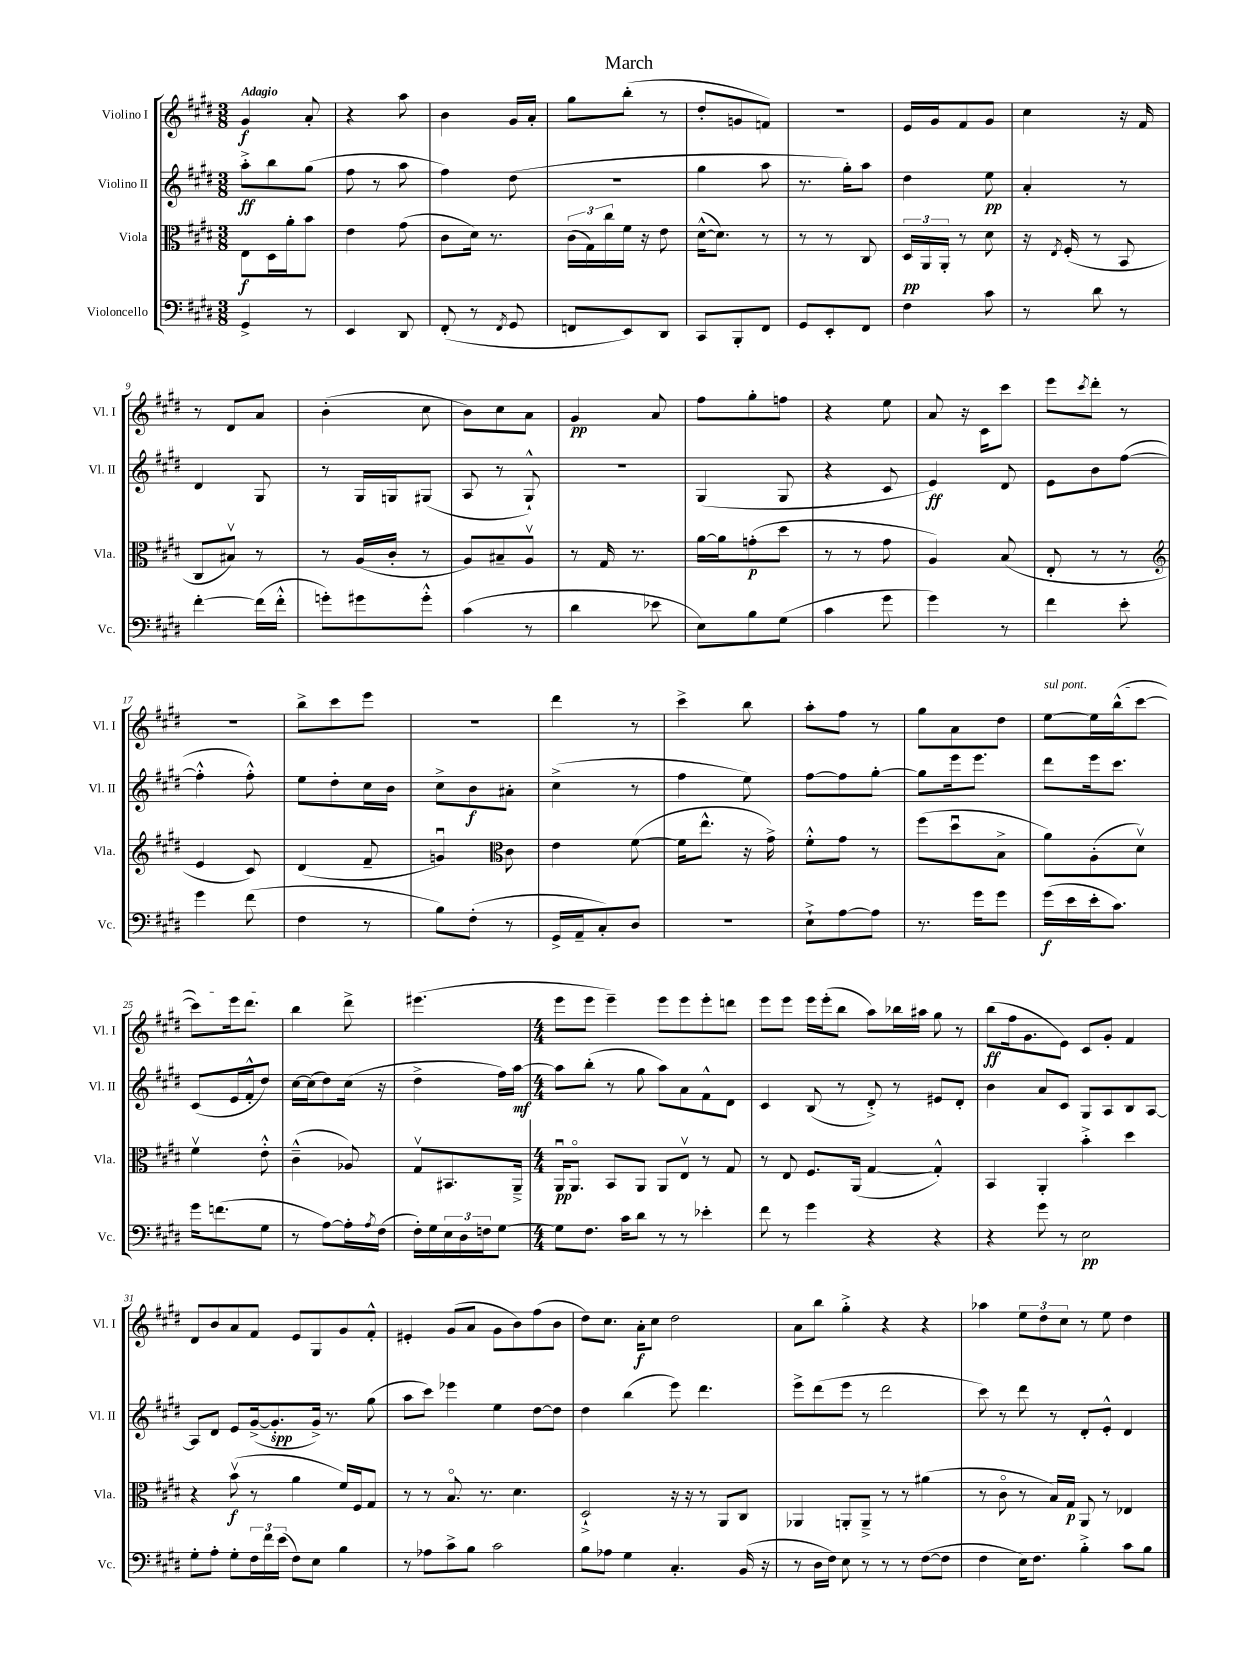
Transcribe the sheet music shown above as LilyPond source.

\header { title = "March" }
<<
\new StaffGroup <<
\new Staff = "s0" \with { instrumentName = "Violino I" shortInstrumentName = "Vl. I" } {
    \clef treble \key e \major \numericTimeSignature \time 3/8 \tempo "Adagio"
    gis'4\f a'8-. |
    r4 a''8 |
    b'4 gis'16 a'16-. |
    gis''8 b''8-.( r8 |
    dis''8-. g'8 f'8) |
    R4. |
    e'16 gis'16 fis'8 gis'8 |
    cis''4 r16 fis'16 |
    r8 dis'8 a'8 |
    b'4-.( cis''8 |
    b'8) cis''8 a'8 |
    gis'4\pp a'8 |
    fis''8 gis''8-. f''8 |
    r4 e''8 |
    a'8 r16 cis'16 cis'''8 |
    e'''8 \acciaccatura { cis'''8 } dis'''8-. r8 |
    R4. |
    b''8-> cis'''8 e'''8 |
    R4. |
    dis'''4 r8 |
    cis'''4-> b''8 |
    a''8-. fis''8 r8 |
    gis''8 a'8 dis''8 |
    \once \override TextSpanner.bound-details.left.text = \markup { \italic "sul pont." } e''8~\startTextSpan e''16 b''16-^( cis'''8~ |
    cis'''8) e'''16 dis'''8.\stopTextSpan |
    b''4 dis'''8-> |
    eis'''4.( |
    \numericTimeSignature \time 4/4 e'''8 e'''8 e'''4--) e'''8 e'''8 e'''8-. d'''8 |
    e'''8 e'''8 e'''16 e'''16-.( b''8 a''8) bes''16 ais''16 gis''8 r8 |
    b''8\ff( fis''16 gis'8. e'8) cis'8 gis'8-. fis'4 |
    dis'8 b'8 a'8 fis'8 e'8 gis8 gis'8 fis'8-.-^ |
    eis'4-. gis'8( a'8 gis'8 b'8) fis''8( b'8 |
    dis''8) cis''8. a'16-.\f cis''8 dis''2 |
    a'8 b''8 gis''4-.-> r4 r4 |
    aes''4 \tuplet 3/2 { e''8 dis''8 cis''8 } r8 e''8 dis''4 \bar "|." |
}
\new Staff = "s1" \with { instrumentName = "Violino II" shortInstrumentName = "Vl. II" } {
    \clef treble \key e \major \numericTimeSignature \time 3/8
    a''8-.->\ff b''8 gis''8( |
    fis''8 r8 a''8 |
    fis''4) dis''8( |
    R4. |
    gis''4 a''8 |
    r8. gis''16-.) a''8 |
    dis''4 e''8\pp |
    a'4-. r8 |
    dis'4 gis8 |
    r8 gis16 g16 gis8( |
    a8 r8 gis8-!-^) |
    R4. |
    gis4( gis8 |
    r4 cis'8 |
    e'4\ff) dis'8 |
    e'8 b'8 fis''8~( |
    fis''4-.-^ fis''8-.-^) |
    e''8 dis''8-. cis''16 b'16 |
    cis''8-> b'8\f ais'8-. |
    cis''4->( r8 |
    fis''4 e''8) |
    fis''8~ fis''8 gis''8~-. |
    gis''8 e'''16 e'''8. |
    dis'''8 e'''16 cis'''8. |
    cis'8( e'16 fis'16-.-^ dis''8) |
    cis''16~ cis''16( dis''8) cis''16( r16 |
    dis''4-> fis''16) a''16~\mf |
    \numericTimeSignature \time 4/4 a''8 b''8-.( r8 gis''8 a''8) a'8 fis'8-^ dis'8 |
    cis'4 b8( r8 dis'8-.->) r8 eis'8 dis'8-. |
    b'4 a'8 cis'8 gis8 a8 b8 a8~ |
    a8 dis'8 e'8 gis'16~->( gis'8.-.\spp gis'16->) r8. gis''8( |
    a''8 cis'''8) ees'''4 e''4 dis''8~ dis''8 |
    dis''4 b''4( e'''8) dis'''4. |
    e'''8-> dis'''8( e'''8 r8 dis'''2 |
    cis'''8) r8 dis'''8 r8 dis'8-. e'8-.-^ dis'4 \bar "|." |
}
\new Staff = "s2" \with { instrumentName = "Viola" shortInstrumentName = "Vla." } {
    \clef alto \key e \major \numericTimeSignature \time 3/8
    e8\f dis16 a'16-. b'8 |
    e'4 gis'8( |
    cis'8 dis'16) r8. |
    \tuplet 3/2 { cis'16( gis16) cis''16 } fis'16 r16 e'8 |
    dis'16~-^( dis'8.) r8 |
    r8 r8 cis8 |
    \tuplet 3/2 { dis16\pp a,16 a,16-. } r8 dis'8 |
    r16 \acciaccatura { e8 } fis16-.( r8 b,8 |
    cis8 bis8\upbow) r8 |
    r8 a16( cis'16-. r8 |
    a8) bis8-- a8\upbow |
    r8 gis16 r8. |
    a'16~ a'16 g'8-.\p( dis''8 |
    r8 r8 gis'8 |
    a4) b8( |
    e8-. r8 r8 |
    \clef treble e'4 cis'8) |
    dis'4( fis'8-- |
    g'4\downbow) \clef alto cis'8 |
    e'4 fis'8~( |
    fis'16 e''8.-^ r16 gis'16->) |
    fis'8-.-^ gis'8 r8 |
    fis''8( dis''8\downbow b8-> |
    a'8) a8-.( dis'8\upbow) |
    fis'4\upbow e'8-.-^ |
    cis'4---^( aes8) |
    gis8\upbow bis,8. a,16---> |
    \numericTimeSignature \time 4/4 a,16\downbow\pp a,8.\flageolet b,8 a,8 a,8 e8\upbow r8 gis8 |
    r8 e8 fis8. a,16( gis4~ gis4-.-^) |
    b,4 a,4-. b'4-.-> dis''4 |
    r4 b'8\upbow\f( r8 a'4 fis'16) fis16 gis8 |
    r8 r8 b8.\flageolet r8. dis'4. |
    dis2-!-> r16 r16 r8 a,8 cis8 |
    aes,4 a,8-. a,8---> r8 r8 ais'4( |
    r8 cis'8\flageolet r8 b16) gis16\p a,8 r8 ees4 \bar "|." |
}
\new Staff = "s3" \with { instrumentName = "Violoncello" shortInstrumentName = "Vc." } {
    \clef bass \key e \major \numericTimeSignature \time 3/8
    gis,4-> r8 |
    e,4 dis,8 |
    fis,8-.( r8 \acciaccatura { fis,8 } gis,8 |
    f,8 e,8) dis,8 |
    cis,8 b,,8-. fis,8 |
    gis,8 e,8-. fis,8 |
    fis4 cis'8 |
    r8 dis'8 r8 |
    fis'4~-. fis'16( fis'16-.-^ |
    g'8-.) gis'8 gis'8-.-^ |
    cis'4( r8 |
    dis'4 ees'8 |
    e8) b8 gis8( |
    cis'4 gis'8 |
    gis'4) r8 |
    fis'4 e'8-. |
    gis'4 fis'8( |
    fis4 r8 |
    b8) fis8-.( r8 |
    gis,16-> a,16-- cis8-.) dis8 |
    R4. |
    e8-!-> a8~ a8 |
    r8. gis'16 gis'8 |
    gis'16\f( e'16 e'16-. cis'8.) |
    gis'16 f'8.( gis8 |
    r8 a8~) a16-. \acciaccatura { a8 } fis16( |
    fis16-.) gis16 \tuplet 3/2 { e16 dis16 f16 } gis8~ |
    \numericTimeSignature \time 4/4 gis8 fis8. cis'16 dis'8 r8 r8 ees'4-. |
    fis'8 r8 gis'4 r4 r4 |
    r4 gis'8 r8 e2\pp |
    gis8-. a8-. gis8-. \tuplet 3/2 { fis16 fis'16 e'16( } fis8) e8 b4 |
    r8 aes8 cis'8-> b8 cis'2 |
    b8 aes8 gis4 cis4.-. b,16( r16 |
    r8 dis16 fis16) e8 r8 r8 r8 fis8~( fis8 |
    fis4 e16) fis8. b4-.-> cis'8 b8 \bar "|." |
}
>>
>>
